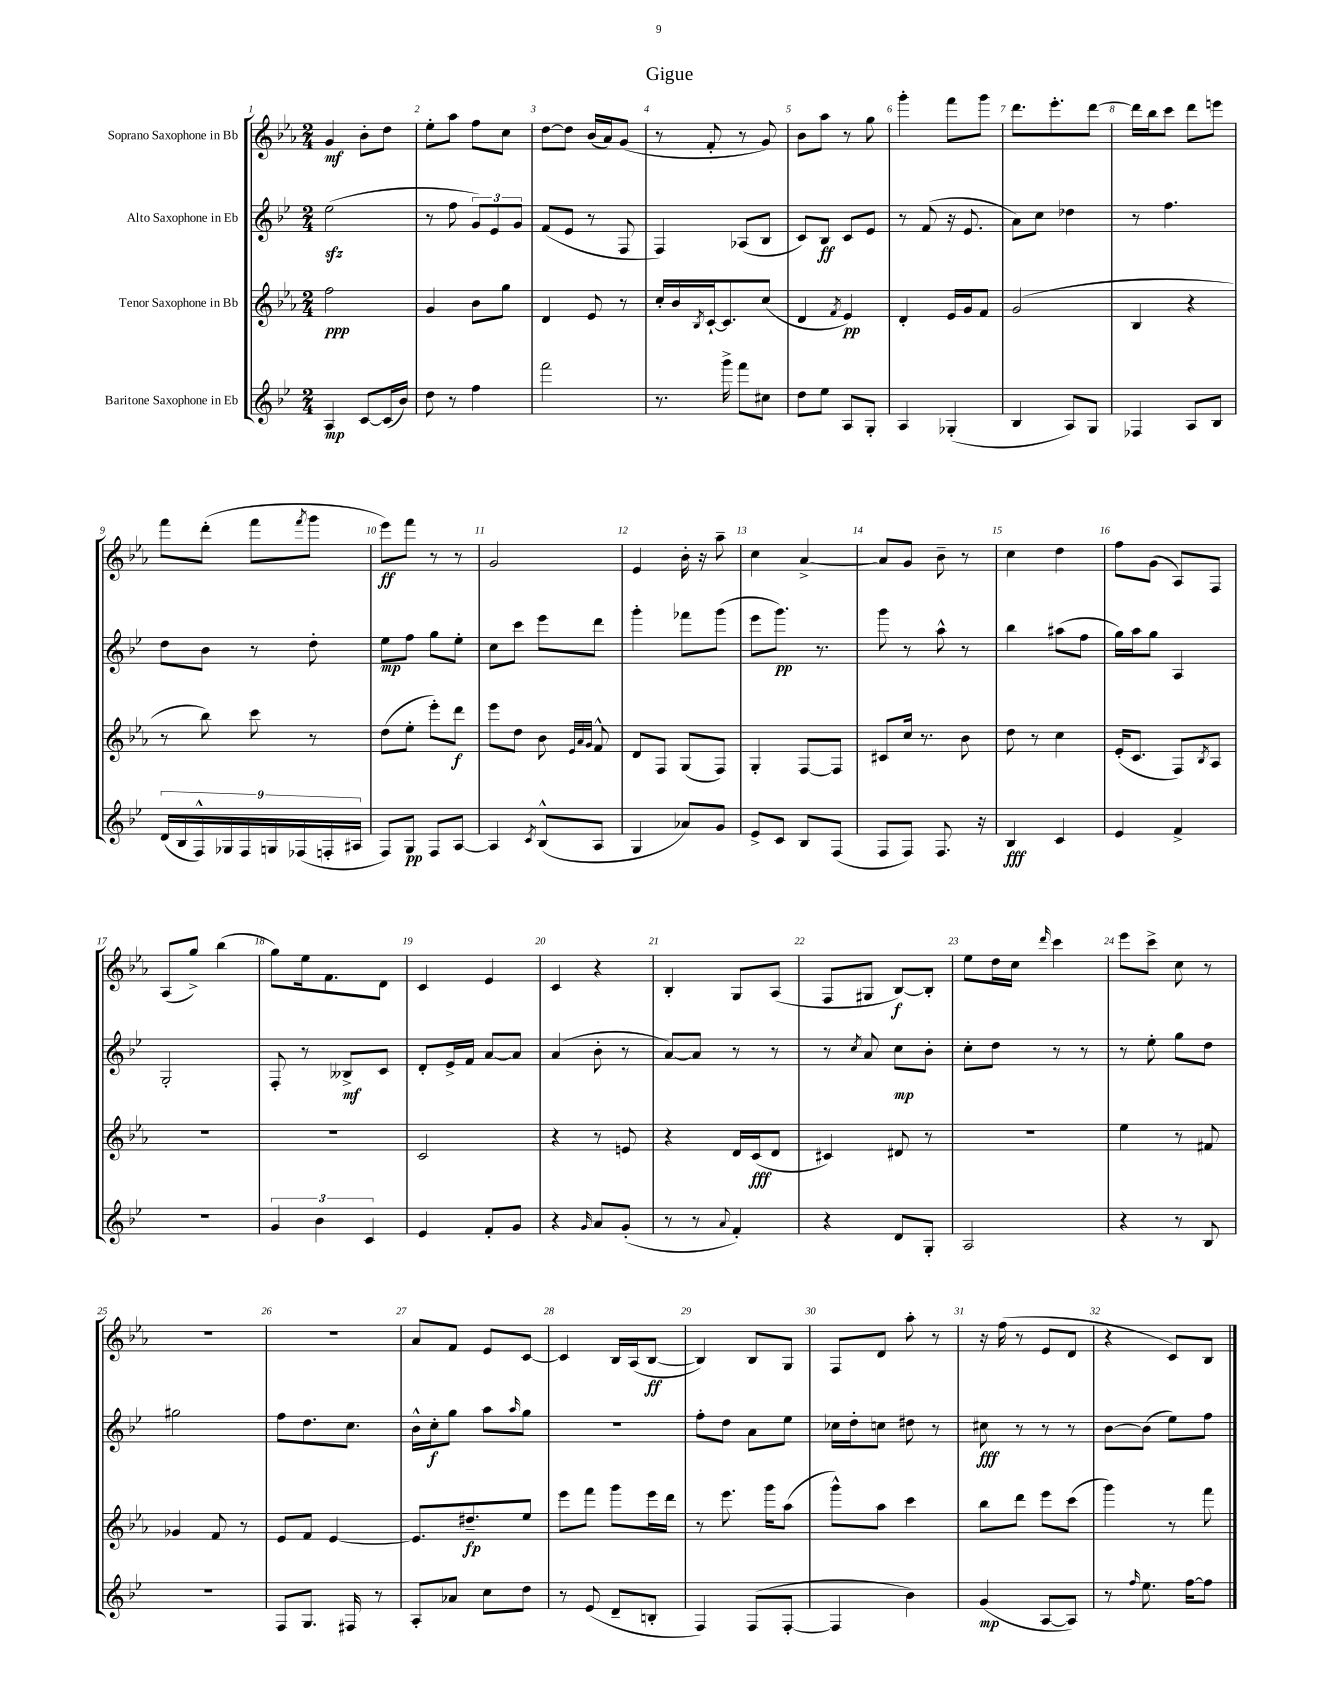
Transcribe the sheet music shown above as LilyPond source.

\header { title = "Gigue" }
<<
\new StaffGroup <<
\new Staff = "s0" \with { instrumentName = "Soprano Saxophone in Bb" } {
    \clef treble \key ees \major \numericTimeSignature \time 2/4
    g'4\mf bes'8-. d''8 |
    ees''8-. aes''8 f''8 c''8 |
    d''8~ d''8 bes'16( aes'16) g'8( |
    r8 f'8-. r8 g'8) |
    bes'8 aes''8 r8 g''8 |
    g'''4-. f'''8 g'''8 |
    d'''8. ees'''8.-. d'''8~ |
    d'''16 bes''16 c'''8 d'''8 e'''8 |
    f'''8 d'''8-.( f'''8 \acciaccatura { f'''8 } g'''8 |
    ees'''8\ff) f'''8 r8 r8 |
    g'2 |
    ees'4 bes'16-. r16 aes''8-- |
    c''4 aes'4~-> |
    aes'8 g'8 bes'8-- r8 |
    c''4 d''4 |
    f''8 g'8( aes8) f8 |
    aes8( g''8->) bes''4( |
    g''8) ees''16 f'8. d'8 |
    c'4 ees'4 |
    c'4 r4 |
    bes4-. g8 aes8( |
    f8 gis8 bes8~\f) bes8-. |
    ees''8 d''16 c''16 \grace { d'''16 } c'''4 |
    ees'''8 c'''8-> c''8 r8 |
    R2 |
    r2 |
    aes'8 f'8 ees'8 c'8~ |
    c'4 bes16 aes16( bes8~\ff |
    bes4) bes8 g8 |
    f8 d'8 aes''8-. r8 |
    r16 f''16( r8 ees'8 d'8 |
    r4 c'8) bes8 \bar "|." |
}
\new Staff = "s1" \with { instrumentName = "Alto Saxophone in Eb" } {
    \clef treble \key bes \major \numericTimeSignature \time 2/4
    ees''2\sfz( |
    r8 f''8 \tuplet 3/2 { g'8) ees'8 g'8 } |
    f'8( ees'8 r8 f8 |
    f4) aes8( bes8 |
    c'8) bes8\ff c'8 ees'8 |
    r8 f'8( r16 ees'8. |
    a'8) c''8 des''4 |
    r8 f''4. |
    d''8 bes'8 r8 d''8-. |
    ees''8\mp f''8 g''8 ees''8-. |
    c''8 c'''8 ees'''8 d'''8 |
    g'''4-. fes'''8 g'''8( |
    ees'''8 g'''8.\pp) r8. |
    g'''8 r8 a''8-^ r8 |
    bes''4 ais''8( f''8 |
    g''16) a''16 g''8 a4 |
    g2-. |
    f8-. r8 beses8->\mf c'8 |
    d'8-. ees'16-> f'16 a'8~ a'8 |
    a'4( bes'8-. r8 |
    a'8~) a'8 r8 r8 |
    r8 \acciaccatura { c''8 } a'8 c''8\mp bes'8-. |
    c''8-. d''8 r8 r8 |
    r8 ees''8-. g''8 d''8 |
    gis''2 |
    f''8 d''8. c''8. |
    bes'16-^ c''16-.\f g''8 a''8 \grace { a''16 } g''8 |
    R2 |
    f''8-. d''8 a'8 ees''8 |
    ces''16 d''16-. c''8 dis''8 r8 |
    cis''8\fff r8 r8 r8 |
    bes'8~ bes'8( ees''8) f''8 \bar "|." |
}
\new Staff = "s2" \with { instrumentName = "Tenor Saxophone in Bb" } {
    \clef treble \key ees \major \numericTimeSignature \time 2/4
    f''2\ppp |
    g'4 bes'8 g''8 |
    d'4 ees'8 r8 |
    c''16-. bes'16 \acciaccatura { bes8 } c'16~-! c'8. c''8( |
    d'4 \acciaccatura { f'8 } ees'4\pp) |
    d'4-. ees'16 g'16 f'8 |
    g'2( |
    bes4 r4 |
    r8 bes''8) c'''8 r8 |
    d''8( ees''8-. ees'''8-.) d'''8\f |
    ees'''8 d''8 bes'8 \grace { ees'32 aes'32 g'32 } f'8-^ |
    d'8 f8 g8( f8) |
    g4-. f8~ f8 |
    cis'8 c''16 r8. bes'8 |
    d''8 r8 c''4 |
    ees'16-.( c'8. f8) \acciaccatura { bes8 } aes8 |
    R2 |
    R2 |
    c'2 |
    r4 r8 e'8 |
    r4 d'16 c'16\fff( d'8 |
    cis'4) dis'8 r8 |
    R2 |
    ees''4 r8 fis'8 |
    ges'4 f'8 r8 |
    ees'8 f'8 ees'4~ |
    ees'8. dis''8.--\fp ees''8 |
    ees'''8 f'''8 g'''8 ees'''16 d'''16 |
    r8 ees'''8. g'''16 aes''8( |
    g'''8-^) aes''8 c'''4 |
    bes''8 d'''8 ees'''8 c'''8( |
    g'''4) r8 f'''8 \bar "|." |
}
\new Staff = "s3" \with { instrumentName = "Baritone Saxophone in Eb" } {
    \clef treble \key bes \major \numericTimeSignature \time 2/4
    a4\mp c'8~ c'16( bes'16) |
    d''8 r8 f''4 |
    f'''2 |
    r8. g'''16-> f'''8 cis''8 |
    d''8 ees''8 a8 g8-. |
    a4 ges4-.( |
    bes4 a8) g8 |
    fes4 a8 bes8 |
    \tuplet 9/8 { d'16( bes16 f16-^) ges16 f16 g16 fes16( f16-. ais16 } |
    f8) g8\pp f8 a8~ |
    a4 \acciaccatura { c'8 } bes8-^( a8 |
    g4 aes'8) g'8 |
    ees'8-> c'8 bes8 f8( |
    f8 f8) f8. r16 |
    bes4\fff c'4 |
    ees'4 f'4-> |
    R2 |
    \tuplet 3/2 { g'4 bes'4 c'4 } |
    ees'4 f'8-. g'8 |
    r4 \grace { g'16 } a'8 g'8-.( |
    r8 r8 \appoggiatura { a'8 } f'4-.) |
    r4 d'8 g8-. |
    a2 |
    r4 r8 bes8 |
    R2 |
    f8 g8. fis16 r8 |
    a8-. aes'8 c''8 d''8 |
    r8 ees'8( d'8-- b8-. |
    f4) f8( f8~-. |
    f4 bes'4) |
    g'4\mp( a8~ a8) |
    r8 \grace { f''16 } ees''8. f''16~ f''8 \bar "|." |
}
>>
>>
\layout { \context { \Score \override BarNumber.break-visibility = ##(#f #t #t) barNumberVisibility = #all-bar-numbers-visible } }
